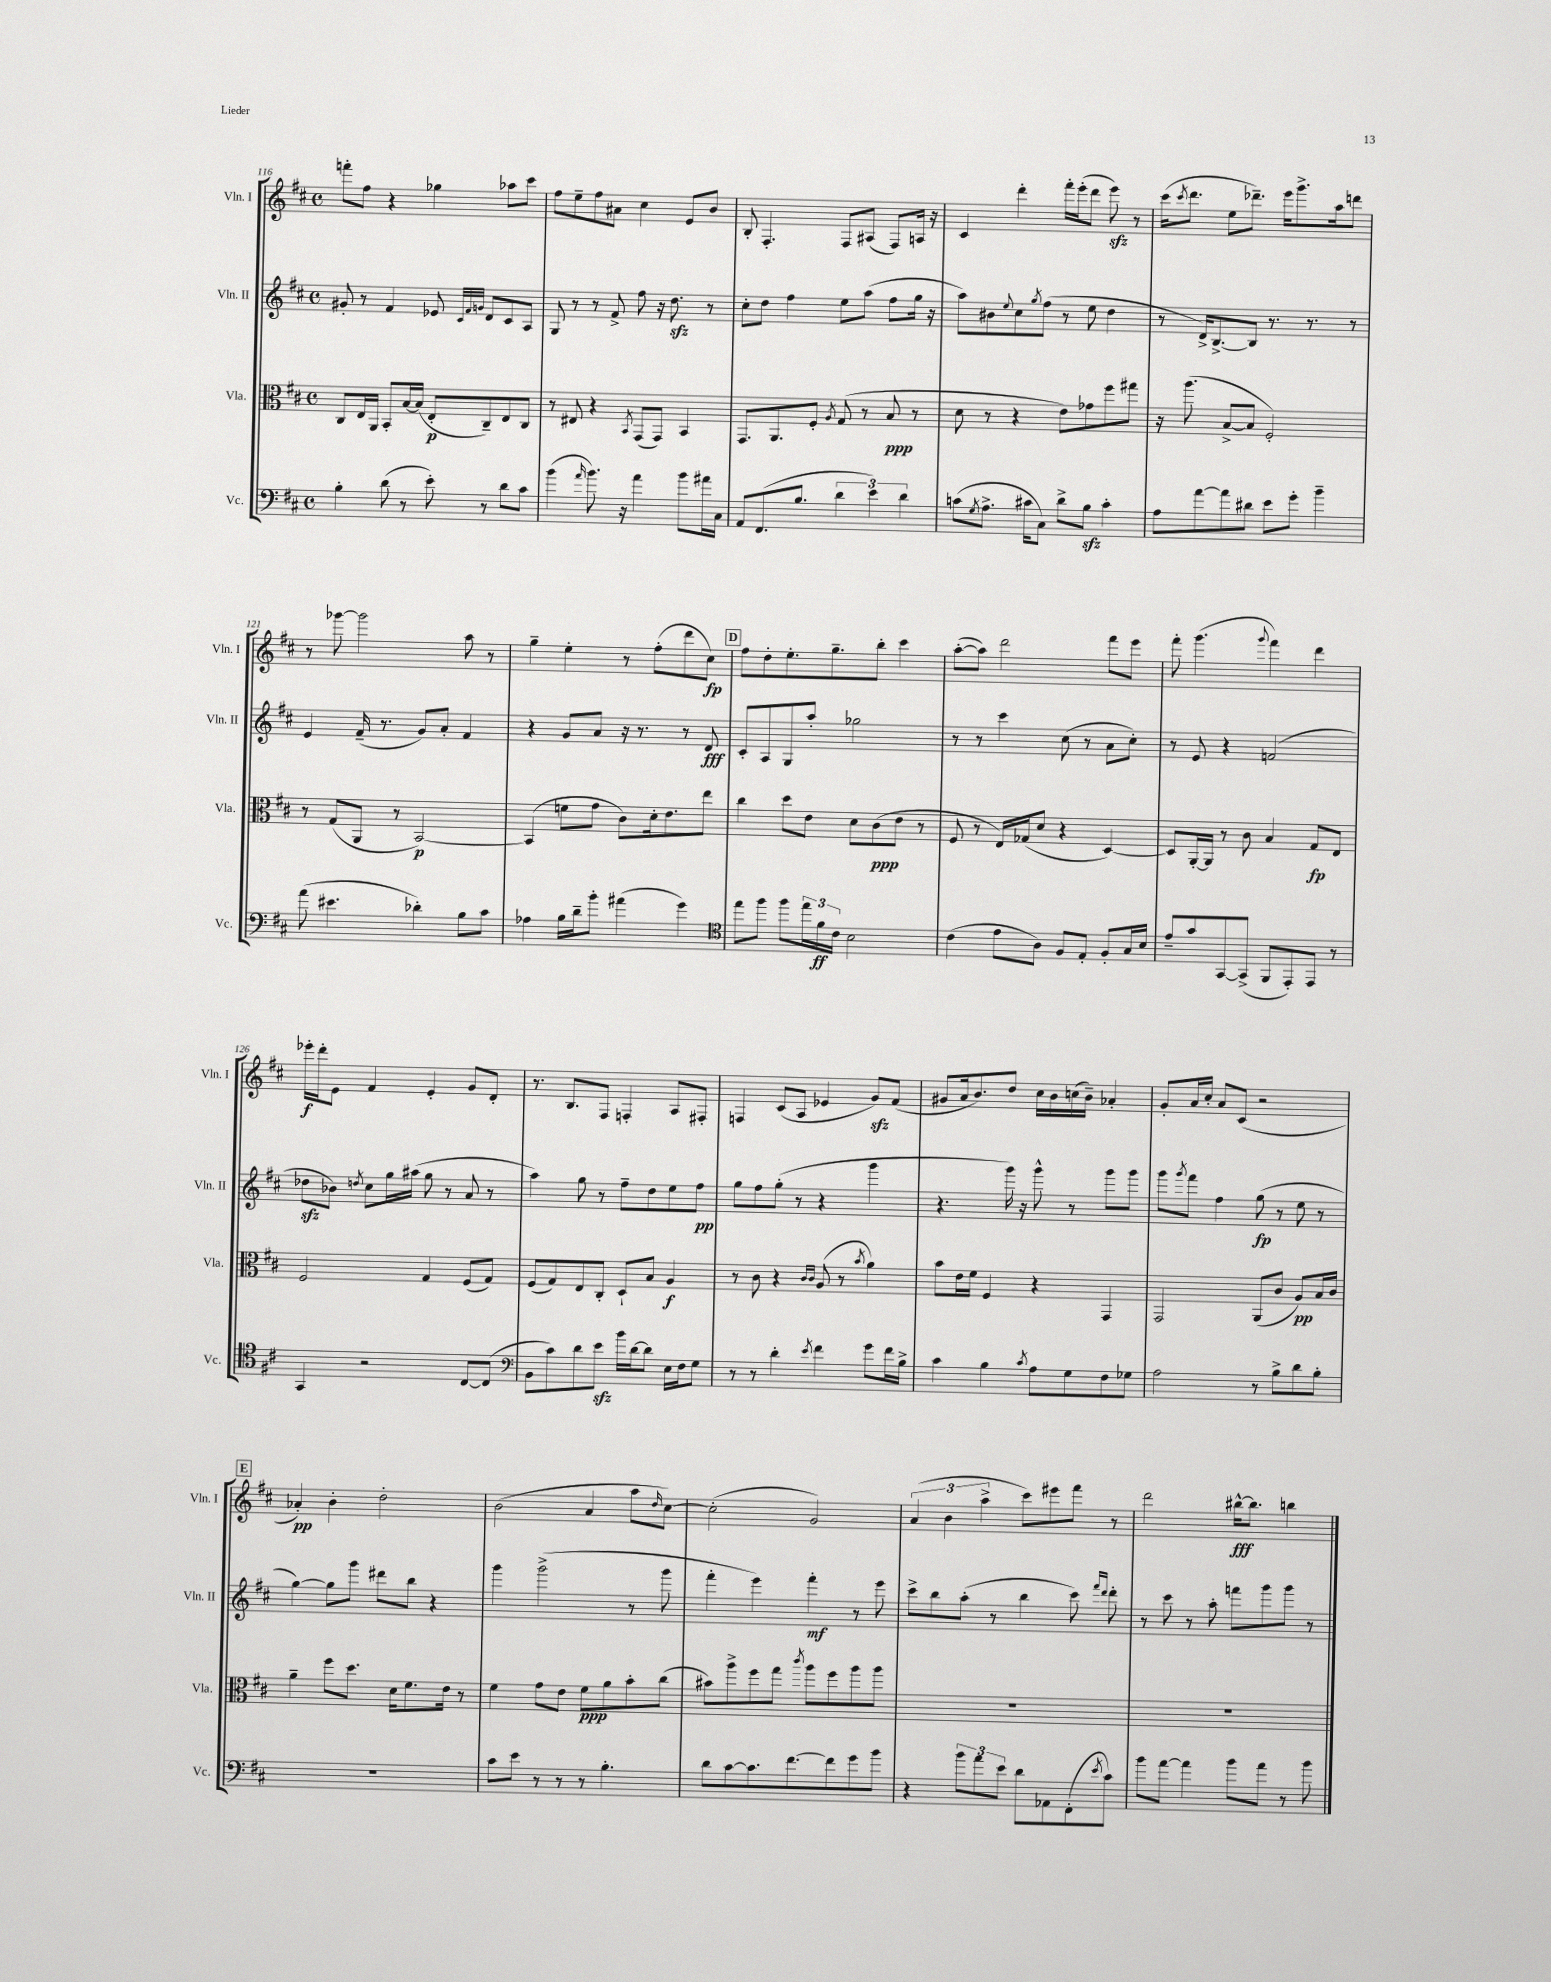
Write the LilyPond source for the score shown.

<<
\new StaffGroup <<
\new Staff = "s0" \with { instrumentName = "Vln. I" shortInstrumentName = "Vln. I" } {
    \clef treble \key d \major \defaultTimeSignature \time 4/4
    f'''8-. fis''8 r4 ges''4 aes''8 cis'''8 |
    fis''8 e''8-- fis''8 ais'8 cis''4 e'8 b'8 |
    b8-. fis4.-. fis8 ais8( fis8) a16 r16 |
    cis'4 d'''4-. fis'''16-. e'''16-.( d'''8 e'''8\sfz) r8 |
    cis'''16( \acciaccatura { cis'''8 } d'''8. e''8 des'''8.--) e'''16 g'''8.-> a''16 d'''8 |
    r8 ges'''8~ ges'''2 a''8 r8 |
    g''4-- e''4-. r8 fis''8-.( d'''8 cis''8\fp) |
    \mark \markup { \box "D" } fis''8 d''8-. e''8.-. g''8.-- b''8-. cis'''4 |
    a''8~-.( a''8) d'''2 fis'''8 e'''8 |
    fis'''8-. g'''4.( \appoggiatura { g'''8 } fis'''4) d'''4 |
    ees'''16-.\f d'''16-. e'8 fis'4 e'4-. g'8 d'8-. |
    r8. b8. fis8 f4-. a8 fis8-. |
    f4 cis'8( a8 ees'4 g'8\sfz) fis'8( |
    gis'8 a'16 b'8.) d''8 cis''16 b'16 c''16( b'16--) aes'4-. |
    g'8-. a'16 cis''16-. a'8 cis'8( r2 |
    \mark \markup { \box "E" } aes'4-.\pp) b'4-. d''2-. |
    b'2( a'4 a''8 \grace { d''16 } cis''8~) |
    cis''2-.( g'2) |
    \tuplet 3/2 { a'4( b'4 a''4-> } cis'''8) eis'''8 fis'''8 r8 |
    d'''2 bis''16~-^\fff bis''8. b''4 \bar "|." |
}
\new Staff = "s1" \with { instrumentName = "Vln. II" shortInstrumentName = "Vln. II" } {
    \clef treble \key d \major \defaultTimeSignature \time 4/4
    gis'8-. r8 fis'4 ees'8 \grace { cis'32 fis'32 g'32 } d'8 cis'8 a8 |
    g8 r8 r8 fis'8-> fis''8 r16 d''8.\sfz r8 |
    cis''8-. d''8 fis''4 e''8 a''8( fis''8 g''16 r16 |
    a''8) bis'8 \appoggiatura { e''8 } cis''8 \acciaccatura { g''8 } fis''8( r8 e''8 d''4 |
    r8 d'16->) b8.~-> b8 r8. r8. r8 |
    e'4 fis'16--( r8. g'8) a'8-. fis'4 |
    r4 g'8 a'8 r16 r8. r8 d'8\fff |
    \mark \markup { \box "D" } cis'8-. a8 g8 a''8-. ges''2 |
    r8 r8 cis'''4 cis''8( r8 a'8 cis''8-.) |
    r8 e'8 r4 f'2( |
    des''8\sfz bes'8) \acciaccatura { d''8 } cis''8 g''16 ais''16( g''8 r8 a'8 r8 |
    a''4) g''8 r8 fis''8-- d''8 e''8 fis''8\pp |
    g''8 fis''8 g''8-.( r8 r4 g'''4 |
    r4. g'''16) r16 g'''8-^ r8 g'''8 g'''8 |
    g'''8 \acciaccatura { g'''8 } fis'''8 fis''4 g''8\fp( r8 e''8 r8 |
    \mark \markup { \box "E" } g''4~) g''8 g'''8 dis'''8 b''8 r4 |
    g'''4 g'''2->( r8 g'''8 |
    fis'''4-. e'''4) fis'''4-.\mf r8 e'''8 |
    cis'''8-> b''8 a''8-.( r8 b''4 cis'''8) \grace { fis'''16 d'''16 } d'''8-. |
    r8 cis'''8 r8 a''8-. f'''8 g'''8 g'''8 r8 \bar "|." |
}
\new Staff = "s2" \with { instrumentName = "Vla." shortInstrumentName = "Vla." } {
    \clef alto \key d \major \defaultTimeSignature \time 4/4
    cis8 e16 a,16 b,8-. b16~ b16( e8-.\p cis8--) e8 cis8 |
    r8 eis8 r4 \acciaccatura { b,8 } g,8( g,8) b,4 |
    g,8. a,8. fis8-. \acciaccatura { a8 } g8( r8 b8\ppp r8 |
    d'8 r8 r4 e'8) ges'8 fis''8 gis''8 |
    r16 a''8.( b8~-> b8 fis2-.) |
    r8 g8( a,8 r8 b,2~\p) |
    b,4( f'8 g'8 cis'8) d'16-. e'8. e''8 |
    \mark \markup { \box "D" } cis''4 d''8 e'8 d'8 cis'8\ppp( e'8 r8 |
    fis8 r8 e16) ges16( d'8 r4 d4~) |
    d8 a,16~-. a,16 r8 cis'8 b4 g8\fp e8 |
    fis2 g4 fis8( g8) |
    fis8( g8) e8 cis8-. d8-! b8 a4\f |
    r8 cis'8 r4 \grace { cis'16 cis'16 } a8( r8 \acciaccatura { b'8 } a'4) |
    b'8 e'16 fis'16 fis4 r4 g,4 |
    g,2 a,8( cis'8 a8\pp) b16 cis'16 |
    \mark \markup { \box "E" } a'4-- fis''8 d''8. d'16 fis'8. e'16 r8 |
    fis'4 g'8 e'8 fis'8\ppp a'8 b'8-. cis''8( |
    bis'8) a''8-> fis''8 g''8 \acciaccatura { cis'''8 } a''8 fis''8 a''8 a''8 |
    R1 |
    R1 \bar "|." |
}
\new Staff = "s3" \with { instrumentName = "Vc." shortInstrumentName = "Vc." } {
    \clef bass \key d \major \defaultTimeSignature \time 4/4
    b4-. d'8( r8 e'8-.) r8 d'8 cis'8 |
    b'4( \grace { a'16 } b'8.) r16 a'4 b'8 ais'16 cis16 |
    a,8 fis,8.( b8. \tuplet 3/2 { d'4 e'4) d'4 } |
    c'8( \acciaccatura { g8 } a8.-> cis'16 cis8) d'8-> b8\sfz cis'4-. |
    a8 a'8~ a'8 dis'8 e'8 g'8-. b'4-- |
    a'8( eis'4. des'4-.) b8 cis'8 |
    aes4 b16 d'16-- b'8-. ais'4( g'4) |
    \mark \markup { \box "D" } \clef tenor e''8 fis''8 fis''8 \tuplet 3/2 { e''16 fis'16\ff cis'16 } b2 |
    cis'4( e'8 a8) fis8 e8-. fis8-. g16 b16 |
    e'8-- g'8 g,8~ g,8->( fis,8 e,8-.) e,8 r8 |
    g,4 r2 cis8~ cis8( |
    \clef bass b,8 cis'8) d'8 e'8\sfz b'16 d'16~ d'8 e16 fis16 g8 |
    r8 r8 d'4-. \acciaccatura { e'8 } fis'4 g'8 fis'16 b16-> |
    cis'4 b4 \acciaccatura { cis'8 } a8 g8 fis8 ges8 |
    a2 r8 b8-> d'8 b8-. |
    \mark \markup { \box "E" } R1 |
    cis'8 e'8 r8 r8 r8 b4.-. |
    d'8 cis'8~ cis'8. fis'8.~ fis'8 g'8 b'8 |
    r4 \tuplet 3/2 { b'8 a'8 e'8 } d'8 aes,8 fis,8-.( \acciaccatura { e'8 } cis'8) |
    b'8 a'8~ a'4 b'8 a'8 r8 b'8 \bar "|." |
}
>>
>>
\layout { \context { \Score currentBarNumber = #116 } }
